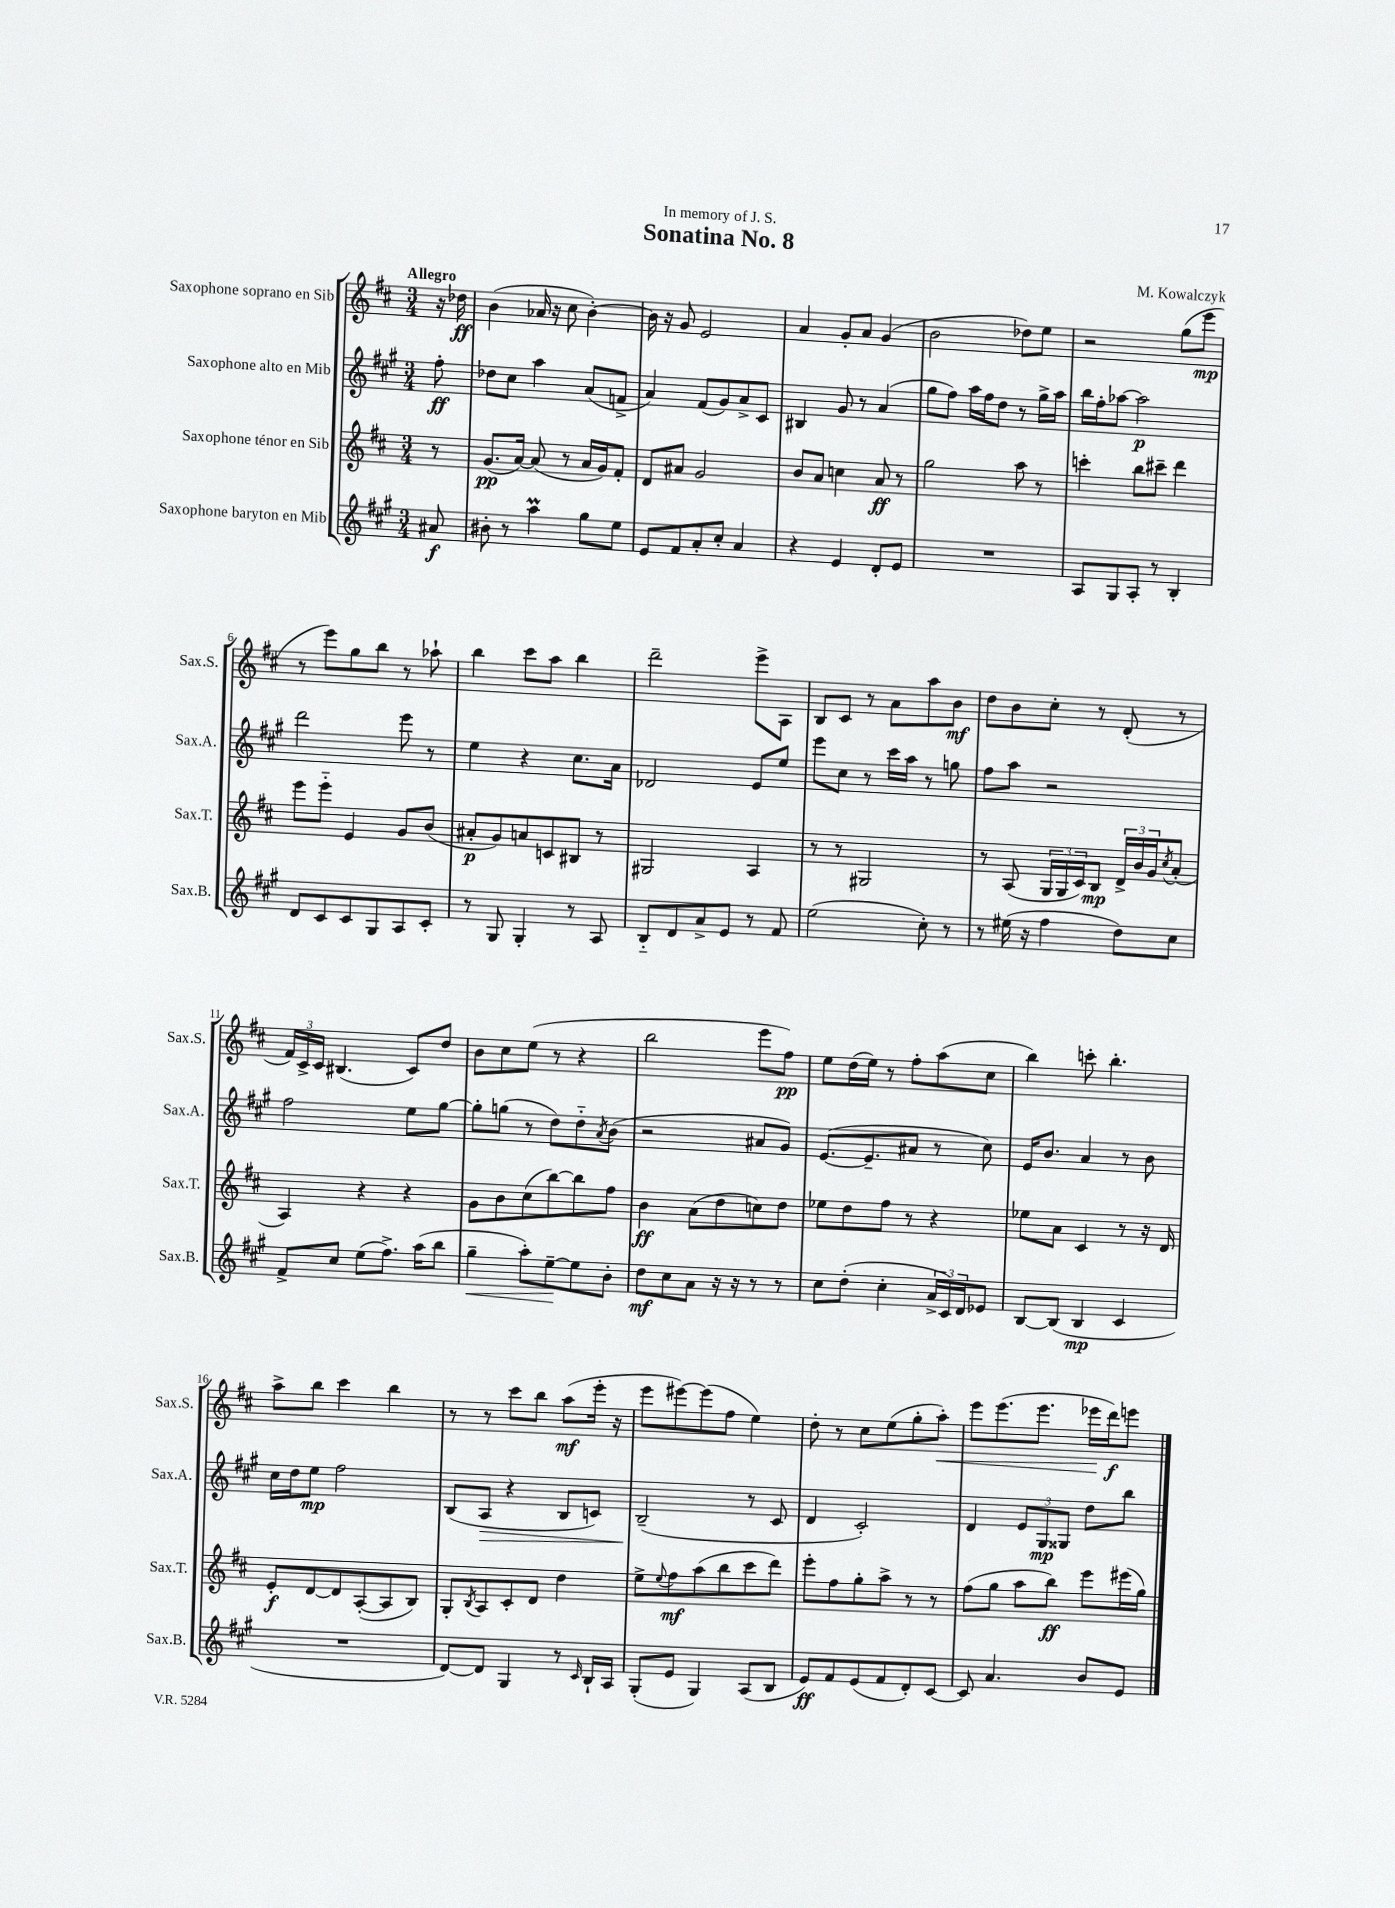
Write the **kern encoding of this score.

**kern	**kern	**kern	**kern
*staff4	*staff3	*staff2	*staff1
*clefG2	*clefG2	*clefG2	*clefG2
*k[f#c#g#]	*k[f#c#]	*k[f#c#g#]	*k[f#c#]
*M3/4	*M3/4	*M3/4	*M3/4
8a#/	8r	8ff#'\	16r
.	.	.	16dd-\
=	=	=	=
8b#'\	(8.g/L	8dd-\L	(4b\
8r	.	8cc#\J	.
.	[16a/Jk)	.	.
4aa\	(8a/]	4aa\	16a-/
.	.	.	16r
.	8r	.	8cc#\
8gg#\L	16a/LL	(8a/L	[4b'\)
.	16g/J)	.	.
8ee\J	8f#'/J	8f^/J	.
=	=	=	=
8e/L	8d/L	4a/)	16b\]
.	.	.	16r
8f#/	8a#/J	.	8g/
8a'/	2g/	(8f#/L	2e/
8cc#'/J	.	8g#/)	.
4a/	.	8a^/	.
.	.	8c#/J	.
=	=	=	=
4r	8b/L	4B#/	4a/
.	8a/J	.	.
4e/	4cc\	8g#/	8g'/L
.	.	8r	8a/J
8d'/L	8a/	(4a/	(4g/
8e/J	8r	.	.
=	=	=	=
2.r	2gg\	8gg#\L	2b\
.	.	8ff#\J)	.
.	.	16aa\LL	.
.	.	16ff#\J	.
.	.	8dd\J	.
.	8aa\	8r	8dd-\L)
.	8r	16gg#^\LL	8ee\J
.	.	16aa\JJ	.
=	=	=	=
8A/L	4ccc'\	16bb\LL	2r
.	.	16ff#'\J	.
8G#/	.	[8aa-\J	.
8A'/J	8bb\L	2aa-\]	.
8r	8ccc#~\J	.	.
4B'/	4ddd\	.	(8gg\L
.	.	.	8eee\J
=	=	=	=
8d/L	8eee\L	2ddd\	8r
8c#/	8eee'~\J	.	8eee\L)
8c#/	4e/	.	8gg\
8G#/	.	.	8bb\J
8A/	8g/L	8eee\	8r
8c#'/J	(8b/J	8r	8aa-`\
=	=	=	=
8r	8a#'/L	4ee\	4bb\
8G#/	8g/)	.	.
4G#'/	8a/	4r	8ccc#\L
.	8c/	.	8aa\J
8r	8B#/J	8.cc#\L	4bb\
8A/	8r	.	.
.	.	16a\Jk	.
=	=	=	=
8B'~/L	2G#/	2d-/	2ddd~\
8d/	.	.	.
8a^/	.	.	.
8e/J	.	.	.
8r	4A/	8e/L	8eee^\L
8f#/	.	8ee/J	8A\J
=	=	=	=
(2ee\	8r	8eee\L	8B/L
.	8r	8cc#\J	8c#/J
.	2G#/	8r	8r
.	.	16ccc#\LL	8a\L
.	.	16aa\JJ	.
8cc#'\)	.	8r	8aa\
8r	.	8gg\	8b\J
=	=	=	=
8r	8r	8ff#\L	8dd\L
(16ee#\	(8A/	8aa\J	8b\
16r	.	.	.
4ff#\	24G/LL	2r	8cc#'\J
.	24G/	.	.
.	24c#/J)	.	.
.	8B/J	.	8r
8dd\L)	24d^/LL	.	(8d'/
.	24b/	.	.
.	24g/J	.	.
.	8qcc#/	.	.
8cc#\J	(8a'/J	.	8r
=	=	=	=
8f#^/L	4A/)	2ff#\	24f#/LL)
.	.	.	24c#^/
.	.	.	24c#/JJ
8cc#/J	.	.	(4.B#/
(8ee\L	4r	.	.
8.ff#^\J)	.	.	.
.	4r	8ee\L	8c#/L)
(16aa\LK	.	.	.
8bb\J	.	[8gg#\J	8dd/J
=	=	=	=
4gg#~\	8g\L	8gg#'\]L	8b\L
.	8b\	(8gg\J	8cc#\
8aa'\L)	(8cc#\	8r	(8ee\J
[8ee~\	[8bb\)	8dd\L)	8r
8ee\]	8bb\]	8dd'~\	4r
.	.	8qa/	.
8b'\J	8ff#\J	(8b\J	.
=	=	=	=
8dd\L	4b\	2r	2bb\
8cc#\	.	.	.
8a\J	(8a\L	.	.
16r	8dd\	.	.
16r	.	.	.
8r	8cc\)	8a#/L	8eee\L
8r	8dd\J	8g#/J)	8ff#\J)
=	=	=	=
8cc#\L	8ee-\L	([8.e/L	8ee\L
(8dd'\J	8dd\	.	(16dd\L
.	.	8.e~/]	16ee\JJ)
4cc#'\	8ff#\J	.	8r
.	8r	8a#/J	8ff#'\L
24a^/LL	4r	8r	(8aa\
24c#/)	.	.	.
24d/J	.	.	.
8e-/J	.	8cc#\)	8cc#\J
=	=	=	=
[8B/L	8ee-\L	16e/LK	4bb\)
.	.	8.b/J	.
(8B/]J	8a\J	.	.
4B/	4c#/	4a/	8ccc'\
.	.	.	4.bb'\
4c#/	8r	8r	.
.	16r	8b\	.
.	16d/	.	.
=	=	=	=
2.r	8e'/L	16cc#\LL	8aa^\L
.	.	16dd\J	.
.	[8d/	8ee\J	8bb\J
.	8d/]	2ff#\	4ccc#\
.	([8A'/	.	.
.	8A/]	.	4bb\
.	8B/J)	.	.
=	=	=	=
[8d/L)	8G'/L	(8B/L	8r
.	8qB/	.	.
8d/]J	8A/	8A/J	8r
4G#/	8c#'/	4r	8ccc#\L
.	8d/J	.	8bb\J
8r	4dd\	8B/L	(8aa\L
16qqc#/	.	.	.
16B`/LL	.	8c/J)	16eee'\Jk
16A/JJ	.	.	16r
=	=	=	=
(8G#'/L	8ee^\L	(2B~/	8eee\L
.	8qqee/	.	.
8e/J	8ff#\	.	[8eee#\)
4G#/)	(8aa\	.	(8eee#\]
.	8bb\	.	8ff#\J
(8A/L	8ccc#\	8r	4ee\)
8B/J	8ddd\J)	8c#/	.
=	=	=	=
8e/L)	8eee'\L	4d/	8dd'\
8f#/	8ff#\	.	8r
(8e/	8gg'\	2c#'/)	8cc#\L
8f#/	8aa^\J	.	(8ee\
8d'/)	8r	.	8gg'\
[8c#/J	8r	.	8aa'\J)
=	=	=	=
8c#/]	(8ff#\L	4d/	8eee\L
4.a/	8gg\J	.	(8.eee\
.	8aa\L	12e/L	.
.	.	.	8.eee\J
.	.	12G#/	.
.	8bb\J)	.	.
.	.	12G##/J	.
8b/L	8eee\L	8dd\L	16eee-\LL
.	.	.	16ddd\J)
8e/J	(16eee#\L	8bb\J	8eee\J
.	16gg\JJ)	.	.
==	==	==	==
*-	*-	*-	*-
